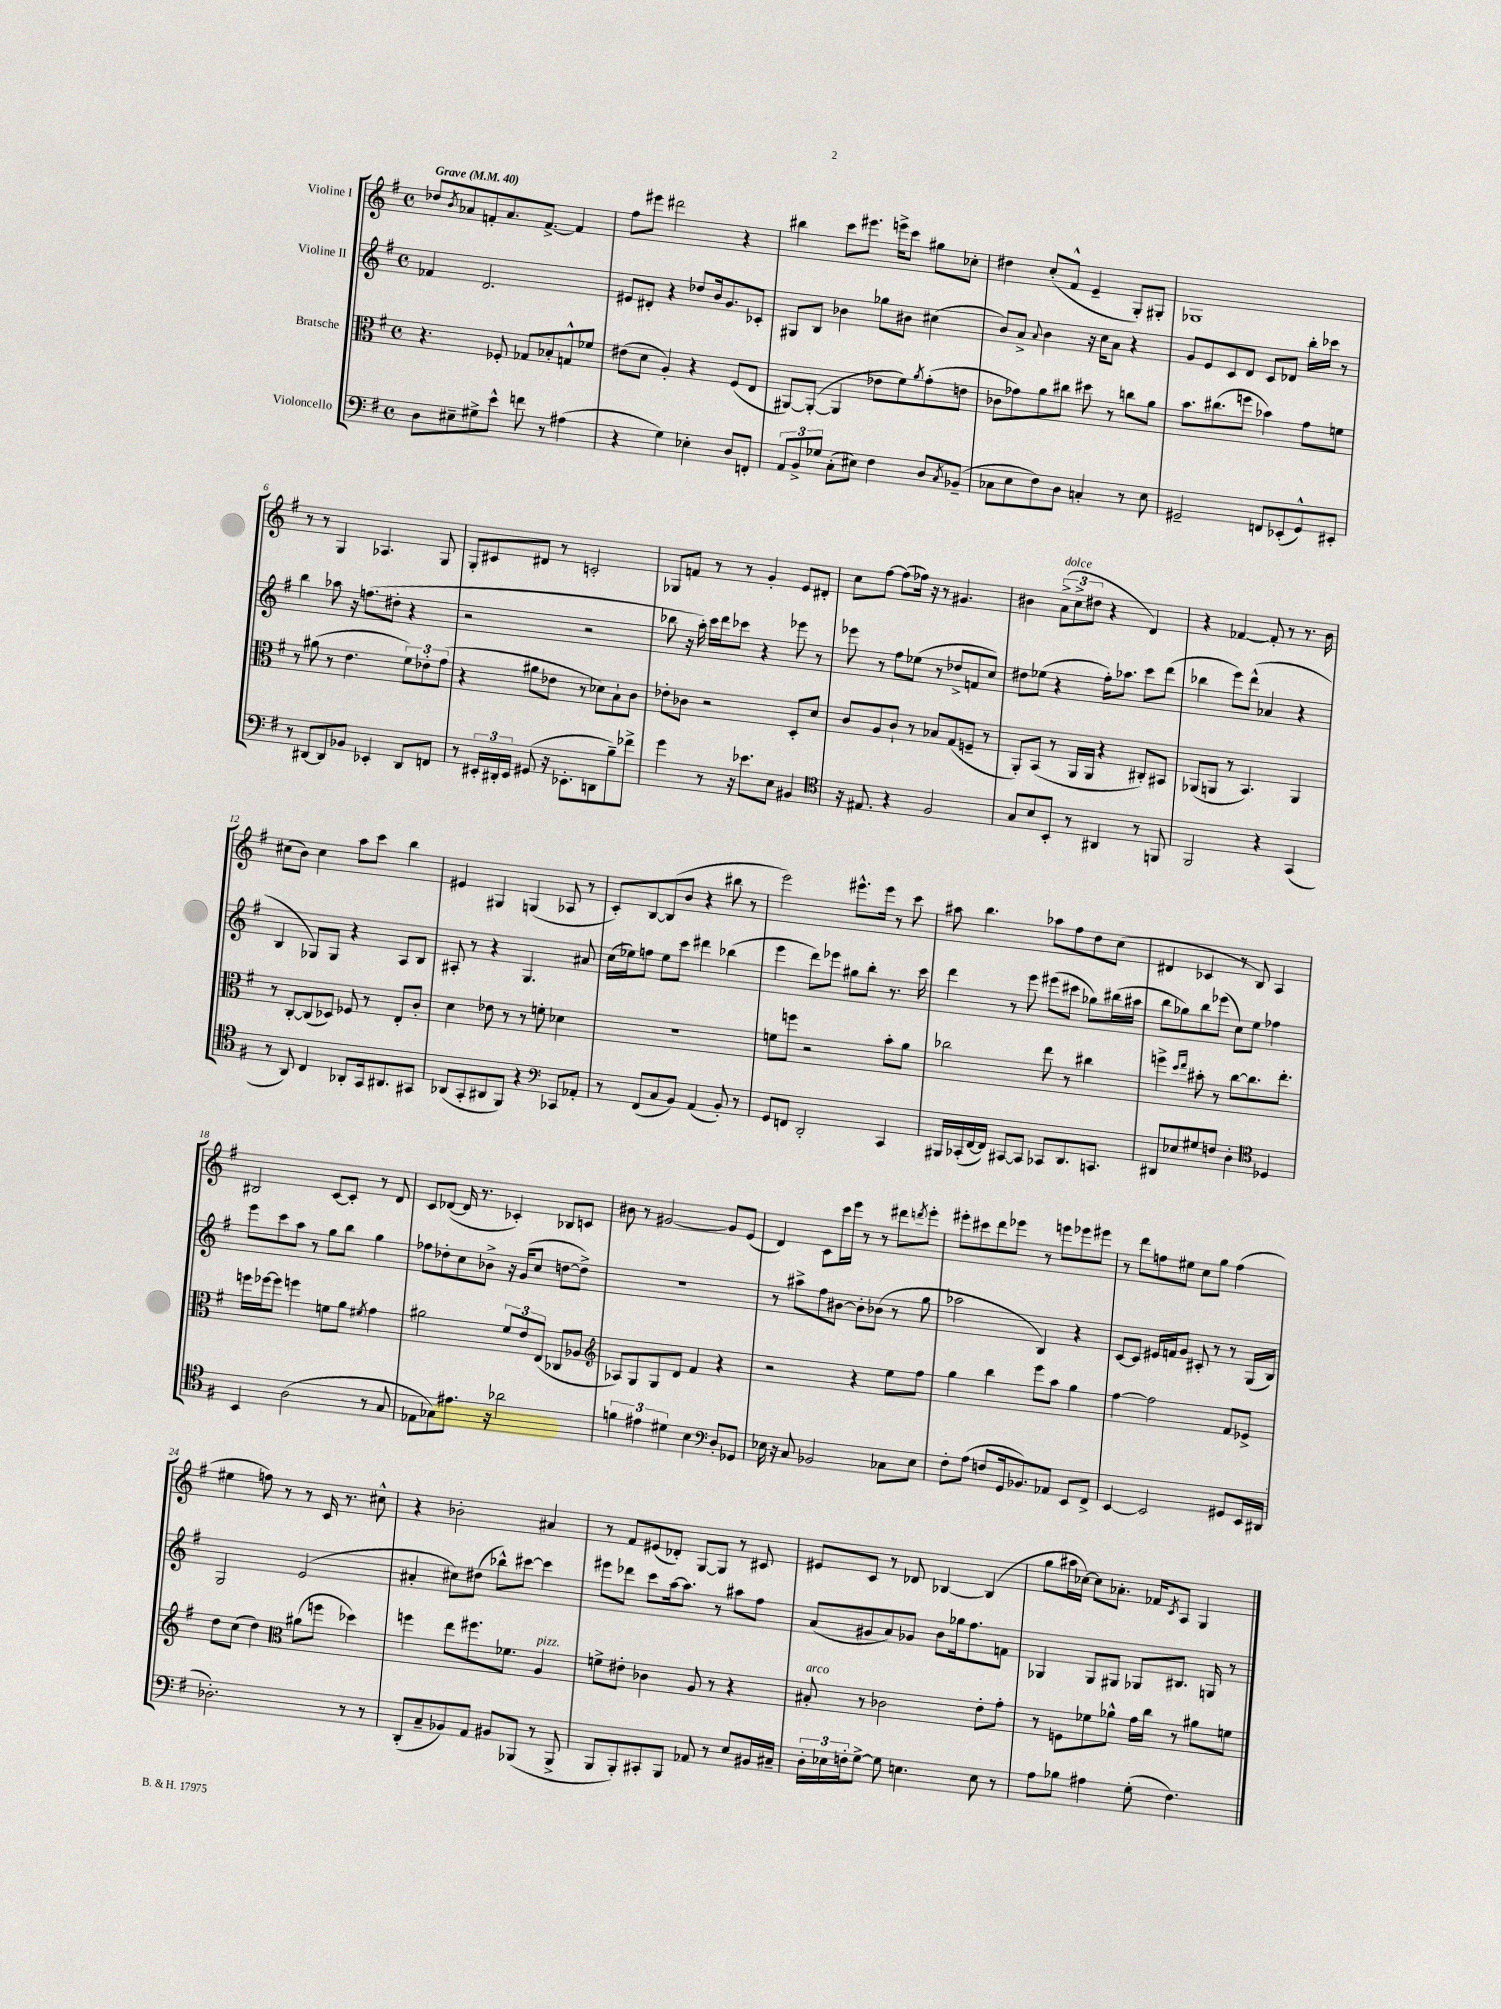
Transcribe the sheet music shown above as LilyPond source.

<<
\new StaffGroup <<
\new Staff = "s0" \with { instrumentName = "Violine I" } {
    \clef treble \key g \major \defaultTimeSignature \time 4/4 \tempo "Grave" 4 = 40
    des''8 \acciaccatura { b'8 } aes'8 f'8-. aes'8. f'8.~-> f'4 |
    fis''8 eis'''8 dis'''2 r4 |
    bis''4 c'''8 eis'''8. e'''16-> c'''8 gis''8 ces''8-. |
    dis''4 c''8-.( fis'8-^ e'4-- g8-.) gis8-. |
    ges1 |
    r8 r8 g4 aes4. g8 |
    g8-. cis'8 dis'8 r8 c'2-. |
    ges8 f'8 r8 r8 g'4-. e'8 dis'8-. |
    c''8 fis''8~ fis''8( fes''16) r16 r8 gis'4. |
    bis'4 \tuplet 3/2 { a'8->^\markup { \italic "dolce" }( c''8-> dis''8 } r4 d'4) |
    r4 fes'4~ fes'8-. r8 r8. b'16 |
    cis''8( b'8) cis''4 a''8 c'''8 b''4 |
    eis'4 gis4 g4( aes8 r8 |
    c'8-.) b8~ b8( b'8 r4 bis''8 r8 |
    e'''2) eis'''8.-^ eis'''16 r8 c'''8 |
    ais''8 b''4. aes''8 fis''8 d''8 c''8( |
    dis'4 ces'4 r8 b8) a4 |
    bis2 c'8~ c'8-. r8 d'8 |
    c'8 des'8~( des'16 r8. ces'4-.) bes8 c'8 |
    bis'8 r8 gis'2~ gis'8 e'8( |
    d'4) c'8 c'''16 e'''16 r8 r8 dis'''8 \acciaccatura { d'''8 } e'''8-. |
    eis'''8-. cis'''8 d'''8 ees'''8 r8 e'''8 ees'''8 eis'''8 |
    r8 d'''8 f''8 eis''8 c''8 g''8 f''4( |
    eis''4 f''8) r8 r8 c'16 r8. cis''8-^ |
    r4 bes'2-. ais'4 |
    r8 fis'8 eis'8( des'8-.) g8~ g8 r8 cis'8 |
    eis'8 c'8 r8 des'8 bes4~ bes4( |
    g''8 ais''16 ces''16~) ces''8 aes'8.-. fes'16 \acciaccatura { c'8 } a8 g4 \bar "|." |
}
\new Staff = "s1" \with { instrumentName = "Violine II" } {
    \clef treble \key g \major \defaultTimeSignature \time 4/4
    fes'4 d'2. |
    eis'8 dis'8-. r4 des''8 b'16 g'8. ces'8-. |
    gis8 b8 bes'4 ges''8 bis'8 cis''4( |
    b'8) a'8-> \appoggiatura { a'8 } b'4 r16 c''16 a'8 r4 |
    g'8 e'8 c'8 d'8 c'8 des'8 b''16-. ces'''16 r8 |
    b''4 aes''8 r16 f''8.( dis''8-. r4 |
    r2 r2 |
    bes''8 r16 a''16-.) c'''16 d'''16 ces'''8 r4 ees'''8 r8 |
    ees'''8 r8 fis''8 ees''8( r8 des''8-> f'8 c''8) |
    dis''8 ees''8( r4 fis''16-.) aes''8. c'''8 d'''8( |
    bes''4 e'''8) d'''8-^( aes'4 r4 |
    b4 ges8) ges8 r4 a8 b8 |
    ais8-. r8 r4 g4. ais'8 |
    c''16( ees''16) f''8 ees''8 c'''8 dis'''4 bes''4( |
    e'''4 d'''8) ees'''8 gis''8 b''8-. r8. c'''16 |
    d'''4 r8 e'''8 eis'''8( cis'''8 ges''8) bis''16( ais''16 |
    b''8 ges''8) b''8 ees'''8( c''8) e''8 fes''4 |
    e'''8 c'''8 a''8 r8 g''8 b''8 g''4 |
    fes''8 des''8-. c''8 bes'8-> r16 g'16( c''8 d''8~ d''8->) |
    R1 |
    r8 ais''8-> fis''8 bis'8~ bis'8-. bes'8( r8 g''8 |
    aes''2 b4) r4 |
    c'8~ c'8 eis'16 f'16 g'8 cis'8-. r8 r8 g16( b16) |
    g2 e'2( |
    ais'4-. cis''8) dis''8( bes''8-^) cis'''8~ cis'''4 |
    eis'''8 des'''8 c'''8 a''16~ a''8. r8 ais''8 fis''8 |
    a'8( gis'8 a'8) ges'8 b'8 ges''16 fis''8. f'8 |
    ges4 ges8 gis8 ges8 bis8. g16 r8 \bar "|." |
}
\new Staff = "s2" \with { instrumentName = "Bratsche" } {
    \clef alto \key g \major \defaultTimeSignature \time 4/4
    r4. fes8-. ges8 bes8-. g8-^ fes'8 |
    eis'8( d'8 a4-.) r4 fis8( e8 |
    ais,8~) ais,8~-.( ais,4 ees'8 fis'8) \acciaccatura { a'8 } g'8-.( e'8 |
    ces'8 ges'8) a'8 cis''8 dis''8 r8 c''8 a'8 |
    b'8. cis''8.( f''8 bes'4) g'8 f'8 |
    r8 ais'8( r8 e'4. \tuplet 3/2 { fis'8) ees'8-. g'8( } |
    r4 ais'8 ees'8 r8 des'8) b8-! c'8 |
    ees'8-. ces'8 r2 d8-. d'8 |
    c'8 a8 c'8-! r8 bes8 g8( f8-- r8 |
    a,8-.) b,8( r8 a,16 a,16 r4 cis8-.) bis,8 |
    aes,8( a,8 r8 b,4.) a,4 |
    r8 c8~-. c8( des8) fes8 r8 e8-. c'8-. |
    d'4 ees'8 r8 r8 f'8-. des'4 |
    R1 |
    f'8 f''8 r2 b'8-. a'8 |
    ces''2 e''8 r8 cis''4 |
    f''4-> \grace { d''16 e''16 } bis'8-. r8 c''8~ c''8. e''8.-. |
    f''16 fes''16~ fes''8 f''4 f'8 a'8 \acciaccatura { fis'8 } g'4 |
    ais'2 \tuplet 3/2 { fis'8 e'8 e8( } ces8 aes8 |
    \clef treble aes8) g8 g8 d'8 fis'4 r4 |
    r2 r4 e''8 fis''8 |
    g''4 b''4 e'''8 a''8 g''4 |
    fis''4~ fis''2 fis'8 ees'8-> |
    d''8 c''8( d''4) \clef alto ais'8( f''8 des''4) |
    f''4 e''8 fis''8. fes'8. a4^\markup { \italic "pizz." } |
    f'8-> eis'8-. ces'4 a8 r8 r4 |
    bis8-.^\markup { \italic "arco" } r8 ces'2 e'8-. g'8-. |
    r8 f8 fes'8 aes'8-^ g'16 c''16 r8 ais'8 f'8 \bar "|." |
}
\new Staff = "s3" \with { instrumentName = "Violoncello" } {
    \clef bass \key g \major \defaultTimeSignature \time 4/4
    d8 eis8-- gis8-> e'8-^ f'8 r8 ais4( |
    r4 g4) ees4-. d8 f,8-. |
    \tuplet 3/2 { a,8 b,8-> ges8 } c8-.( eis8) fis4 d8 \acciaccatura { c8 } bes,8--( |
    ces8 e8 fis8) d8 c4-. r8 e8 |
    gis,2-- f,8 ees,8-.( gis,8-^) eis,8-. |
    r8 dis,8~ dis,8 bes,8 ees,4-. dis,8 f,8 |
    r8 \tuplet 3/2 { eis,16-. dis,16-. eis,16 } gis,8( r16 ees,8.-. d,8 b8--) fes'8-> |
    g'4 r8 r16 ees'8. e8 bis,4 |
    \clef tenor r16 eis8. r4 fis2 |
    g8 b8 b,8-. r8 ais,4 r8 f,8 |
    fis,2 r4 g,4( |
    r8 a,8) c4 aes,8-. g,16 ais,8. gis,8 |
    aes,8( g,8-. ais,8 fis,8) r4 \clef bass ces,8 aes,8-. |
    r8 fis,8( c8 b,8) a,4( b,8-.) r8 |
    g,8 f,8 d,2-. c,4 |
    bis,,16 ces,16-.( fis,16~ fis,16) cis,8~ cis,8 ces,8 d,8. c,8. |
    dis,8 ees8 gis8 f8 d4-. \clef tenor des4 |
    b,4 a2( r8 g8 |
    ees8 ges8) eis'8. r16 aes'2 |
    \tuplet 3/2 { f'4 eis'4 dis'4 } b4 \clef bass d8-. ges,8 |
    ees16 r16 c8 bes,2 ces8 ees8 |
    fis8-. a8( f8 g,16 bes,8.) aes,8 e,8 fis,8-> |
    e,4~ e,2 gis,8 e,16 dis,16( |
    des2.-.) r8 r8 |
    d,8-.( c8-- bes,8) a,8 bis,8 bes,,8( r8 bes,,8-> |
    b,,8 b,,8-.) cis,8-. b,,8 aes,8 r8 e8 bis,16 cis16-- |
    \tuplet 3/2 { d16-. ees16 f16-. } g8~-> g8 e4. e8 r8 |
    a8 bes8 ais4 g8-.( fis4.) \bar "|." |
}
>>
>>
